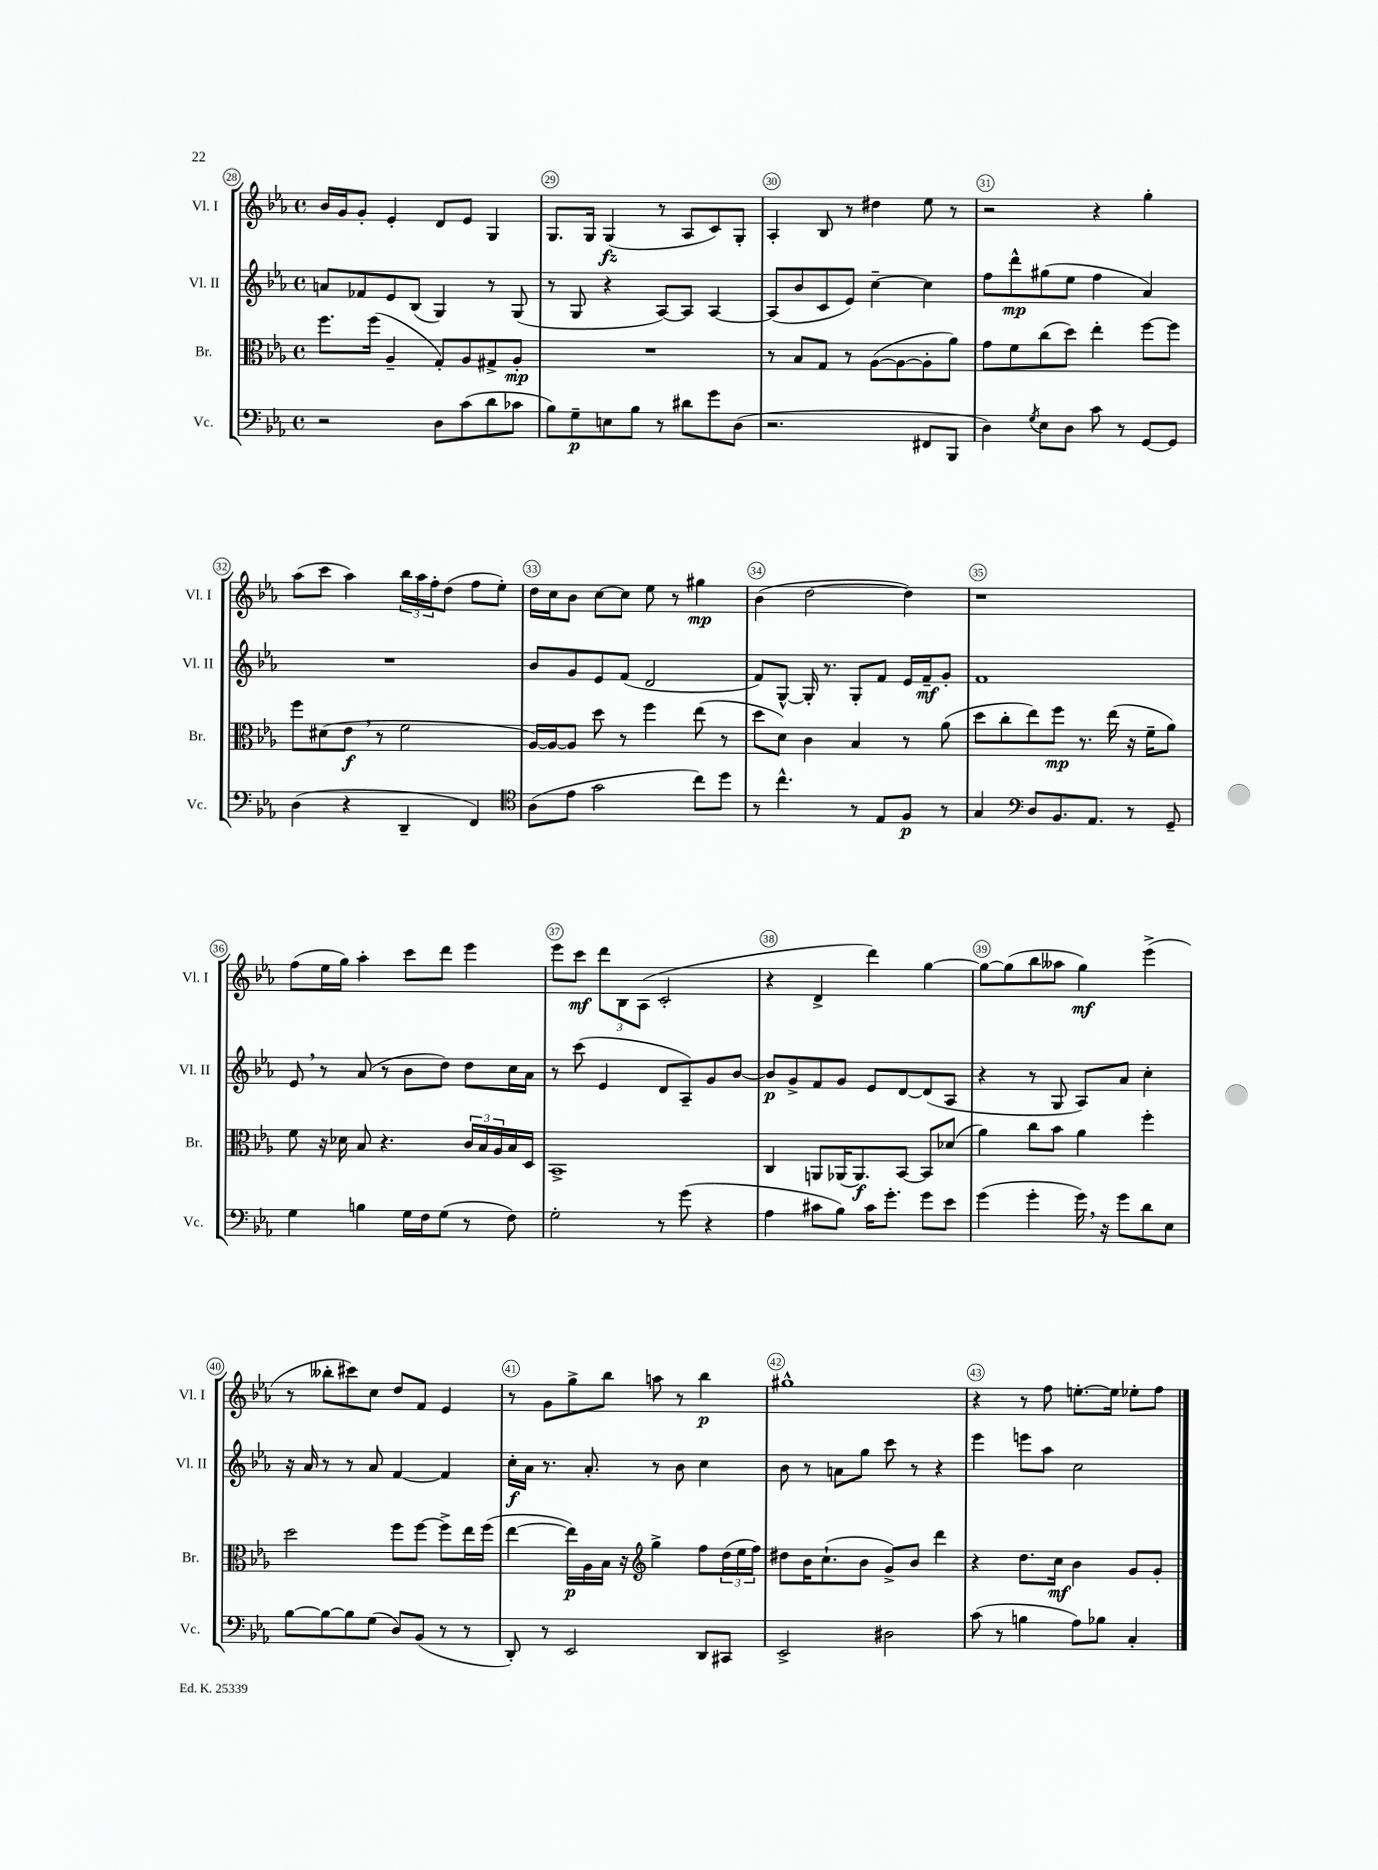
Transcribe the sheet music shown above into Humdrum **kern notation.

**kern	**dynam	**kern	**dynam	**kern	**dynam	**kern	**dynam
*part4	*part4	*part3	*part3	*part2	*part2	*part1	*part1
*staff4	*staff4	*staff3	*staff3	*staff2	*staff2	*staff1	*staff1
*I"Vc.	*	*I"Br.	*	*I"Vl. II	*	*I"Vl. I	*
*I'Vc.	*	*I'Br.	*	*I'Vl. II	*	*I'Vl. I	*
*clefF4	*	*clefC3	*	*clefG2	*	*clefG2	*
*k[b-e-a-]	*	*k[b-e-a-]	*	*k[b-e-a-]	*	*k[b-e-a-]	*
*M4/4	*	*M4/4	*	*M4/4	*	*M4/4	*
*met(c)	*	*met(c)	*	*met(c)	*	*met(c)	*
=28	=28	=28	=28	=28	=28	=28	=28
2r	.	8.ff\L	.	8an/L	.	16b-/LL	.
.	.	.	.	.	.	16g/J	.
.	.	.	.	8f-X/	.	8g'/J	.
.	.	(16ff\Jk	.	.	.	.	.
.	.	4A-~/	.	8e-/	.	4e-'/	.
.	.	.	.	(8B-/J	.	.	.
8D\L	.	8G'/L)	.	4G/)	.	8d/L	.
(8c\	.	8A-/	.	.	.	8e-/J	.
8d\	.	8G#X^/	.	8r	.	4G/	.
8c-X\J	.	8A-'/J	mp	(8G/	.	.	.
=29	=29	=29	=29	=29	=29	=29	=29
8B-\L)	.	1r	.	8r	.	8.G/L	.
8G~\	p	.	.	8G/	.	.	.
.	.	.	.	.	.	16G/Jk	.
8En\	.	.	.	4r	.	(4G/	fz
8B-\J	.	.	.	.	.	.	.
8r	.	.	.	[8A-/L)	.	8r	.
8d#X\L	.	.	.	8A-/J]	.	8A-/L	.
8g\	.	.	.	[4A-/	.	8c/)	.
(8D\J	.	.	.	.	.	8G'/J	.
=30	=30	=30	=30	=30	=30	=30	=30
2.r	.	8r	.	(8A-/L]	.	4A-'/	.
.	.	8B-/L	.	8b-/	.	.	.
.	.	8G/J	.	8c/	.	8B-/	.
.	.	8r	.	8e-/J)	.	8r	.
.	.	([8A-\L	.	[4cc~\	.	4dd#X\	.
.	.	8A-\_	.	.	.	.	.
8FF#X/L	.	8A-'\]	.	4cc\]	.	8ee-\	.
8BBB-/J	.	8a-\J)	.	.	.	8r	.
=31	=31	=31	=31	=31	=31	=31	=31
4D\)	.	8g\L	.	8ff\L	.	2r	.
.	.	8f\	.	8ddd^^\	mp	.	.
8qG/	.	.	.	.	.	.	.
8E-\L	.	(8cc\	.	(8gg#X\	.	.	.
8D\J	.	8dd\J)	.	8ee-\J	.	.	.
8c\	.	4ee-'\	.	4ff\	.	4r	.
8r	.	.	.	.	.	.	.
[8GG/L	.	[8ff\L	.	4a-/)	.	4gg'\	.
8GG/J]	.	8ff\J]	.	.	.	.	.
!!LO:LB:g=z
=32	=32	=32	=32	=32	=32	=32	=32
(4D\	.	8ff\L	.	1r	.	(8aa-\L	.
.	.	(8d#X\	.	.	.	8ccc\J	.
4r	.	8e-,\J	f	.	.	4aa-\)	.
.	.	8r	.	.	.	.	.
4DD~/	.	2f\	.	.	.	24bb-\LL	.
.	.	.	.	.	.	24aa-\	.
.	.	.	.	.	.	24ff'\J	.
.	.	.	.	.	.	(8dd\J	.
4FF/)	.	.	.	.	.	8ff\L	.
.	.	.	.	.	.	8ee-'\J)	.
=33	=33	=33	=33	=33	=33	=33	=33
*clefC4	*	*	*	*	*	*	*
(8A-\L	.	[16A-/LL)	.	8b-/L	.	16dd\LL	.
.	.	16A-/J_	.	.	.	16cc\J	.
8e-\J	.	8A-/J]	.	8g/	.	8b-\J	.
2g\	.	8dd\	.	8e-/	.	[8cc\L	.
.	.	8r	.	(8f/J	.	8cc\J]	.
.	.	4ff\	.	2d/	.	8ee-\	.
.	.	.	.	.	.	8r	.
8cc\L)	.	(8ee-\	.	.	.	4gg#X\	mp
8dd\J	.	8r	.	.	.	.	.
=34	=34	=34	=34	=34	=34	=34	=34
8r	.	8dd\L	.	8f/L)	.	(4b-\	.
4.cc^^\	.	8d\J)	.	[8G^^/J	.	.	.
.	.	4c\	.	16G'/]	.	[2dd\	.
.	.	.	.	8.r	.	.	.
8r	.	4B-/	.	8G'/L	.	.	.
8E-/L	.	.	.	8f/J	.	.	.
8F/J	p	8r	.	16e-/LL	.	4dd\])	.
.	.	.	.	16f~/J	mf	.	.
8r	.	(8a-\	.	8g'/J	.	.	.
=35	=35	=35	=35	=35	=35	=35	=35
4G/	.	8dd\L	.	1f	.	1r	.
.	.	8cc'\	.	.	.	.	.
*clefF4	*	*	*	*	*	*	*
8D/L	.	8ee-\)	.	.	.	.	.
8.BB-/	.	8ff\J	mp	.	.	.	.
.	.	8.r	.	.	.	.	.
8.AA-/J	.	.	.	.	.	.	.
.	.	(16ee-\	.	.	.	.	.
8r	.	16r	.	.	.	.	.
.	.	16f~\KL	.	.	.	.	.
8GG~/	.	8a-\J)	.	.	.	.	.
!!LO:LB:g=z
=36	=36	=36	=36	=36	=36	=36	=36
4G\	.	8f\	.	8e-,/	.	(8ff\L	.
.	.	16r	.	8r	.	16ee-\L	.
.	.	16d-X\	.	.	.	16gg\JJ)	.
4Bn\	.	8B-/	.	(8a-/	.	4aa-'\	.
.	.	4.r	.	8r	.	.	.
16G\LL	.	.	.	8b-\L	.	8ccc\L	.
16F\J	.	.	.	.	.	.	.
(8G\J	.	.	.	8dd\J)	.	8ddd\J	.
8r	.	24c/LL	.	8dd\L	.	4eee-\	.
.	.	24B-/	.	.	.	.	.
.	.	24A-/	.	.	.	.	.
8F\)	.	16B-/	.	16cc\L	.	.	.
.	.	16D/JJ	.	16a-\JJ	.	.	.
=37	=37	=37	=37	=37	=37	=37	=37
2G'\	.	1BB-^	.	8r	.	8eee-\L	.
.	.	.	.	(8ccc\	.	8ccc\J	mf
.	.	.	.	4e-/	.	12ddd\L	.
.	.	.	.	.	.	12B-\	.
.	.	.	.	.	.	(12A-\J	.
8r	.	.	.	8d/L	.	2c'/	.
(8g\	.	.	.	8A-~/)	.	.	.
4r	.	.	.	8g/	.	.	.
.	.	.	.	[8b-/J	.	.	.
=38	=38	=38	=38	=38	=38	=38	=38
4A-\	.	4C/	.	8b-/L]	p	4r	.
.	.	.	.	8g^/	.	.	.
8c#X\L	.	8AAn/L	.	8f/	.	4d^/	.
8B-\J)	.	(16AA-X/K	.	8g/J	.	.	.
.	.	8.AA-/)	f	.	.	.	.
16c#\KL	.	.	.	8e-/L	.	4ddd\)	.
8.g'\J	.	.	.	.	.	.	.
.	.	[8BB-/J	.	[8d/	.	.	.
8g\L	.	8BB-/L]	.	(8d/]	.	[4gg\	.
8e-\J	.	(8d-X/J	.	8A-/J	.	.	.
=39	=39	=39	=39	=39	=39	=39	=39
(4g\	.	4a-\)	.	4r	.	8gg\L_	.
.	.	.	.	.	.	(8gg\]	.
4g'\	.	8cc\L	.	8r	.	8bb-\	.
.	.	8b-\J	.	8G/	.	8aa--X\J	.
16g,\)	.	4a-\	.	8A-/L)	.	4gg\)	mf
16r	.	.	.	.	.	.	.
8g\L	.	.	.	8a-/J	.	.	.
8d\	.	4ff'\	.	4cc'\	.	(4eee-^\	.
8E-\J	.	.	.	.	.	.	.
!!LO:LB:g=z
=40	=40	=40	=40	=40	=40	=40	=40
[8B-\L	.	2dd\	.	16r	.	8r	.
.	.	.	.	16a-/	.	.	.
8B-\_	.	.	.	8r	.	8bb--X'\L	.
8B-\]	.	.	.	8r	.	8ccc#X\)	.
(8G\J	.	.	.	8a-/	.	8cc\J	.
8D/L)	.	8ff\L	.	[4f/	.	8dd/L	.
(8BB-/J	.	[8ff\J	.	.	.	8f/J	.
8r	.	8ff^\L]	.	4f/]	.	4e-/	.
8r	.	16ee-\L	.	.	.	.	.
.	.	(16ff\JJ	.	.	.	.	.
=41	=41	=41	=41	=41	=41	=41	=41
8DD'/)	.	[4ee-\	.	16cc'\LL	f	8r	.
.	.	.	.	16a-\JJ	.	.	.
8r	.	.	.	8.r	.	8g\L	.
2EE-/	.	16ee-\LL])	p	.	.	8gg^\	.
.	.	16A-\	.	8.a-'/	.	.	.
.	.	16B-\JJ	.	.	.	8bb-\J	.
.	.	16r	.	.	.	.	.
*	*	*clefG2	*	*	*	*	*
.	.	4gg^\	.	8r	.	8aan\	.
.	.	.	.	8b-\	.	8r	.
8DD/L	.	8ff\L	.	4cc\	.	4bb-\	p
8CC#X/J	.	(24dd\L	.	.	.	.	.
.	.	24ee-\	.	.	.	.	.
.	.	24ff\JJ)	.	.	.	.	.
=42	=42	=42	=42	=42	=42	=42	=42
2EE-^/	.	8dd#X\L	.	8b-\	.	1gg#X^^	.
.	.	16b-\K	.	8r	.	.	.
.	.	(8.cc`\	.	.	.	.	.
.	.	.	.	8an\L	.	.	.
.	.	8b-\J	.	8gg\J	.	.	.
2D#X\	.	8g^/L)	.	8ccc\	.	.	.
.	.	8b-/J	.	8r	.	.	.
.	.	4ddd\	.	4r	.	.	.
=43	=43	=43	=43	=43	=43	=43	=43
(8c\	.	4r	.	4eee-\	.	4r	.
8r	.	.	.	.	.	.	.
4Bn\	.	8.dd\L	.	8eeen\L	.	8r	.
.	.	.	.	8aa-\J	.	8ff\	.
.	.	16cc\Jk	mf	.	.	.	.
8A-\L)	.	4b-\	.	2cc\	.	[8.een'\L	.
8B-X\J	.	.	.	.	.	.	.
.	.	.	.	.	.	16ee\Jk]	.
4C'/	.	8g/L	.	.	.	8ee-X'\L	.
.	.	8g'/J	.	.	.	8ff\J	.
==	==	==	==	==	==	==	==
*-	*-	*-	*-	*-	*-	*-	*-
